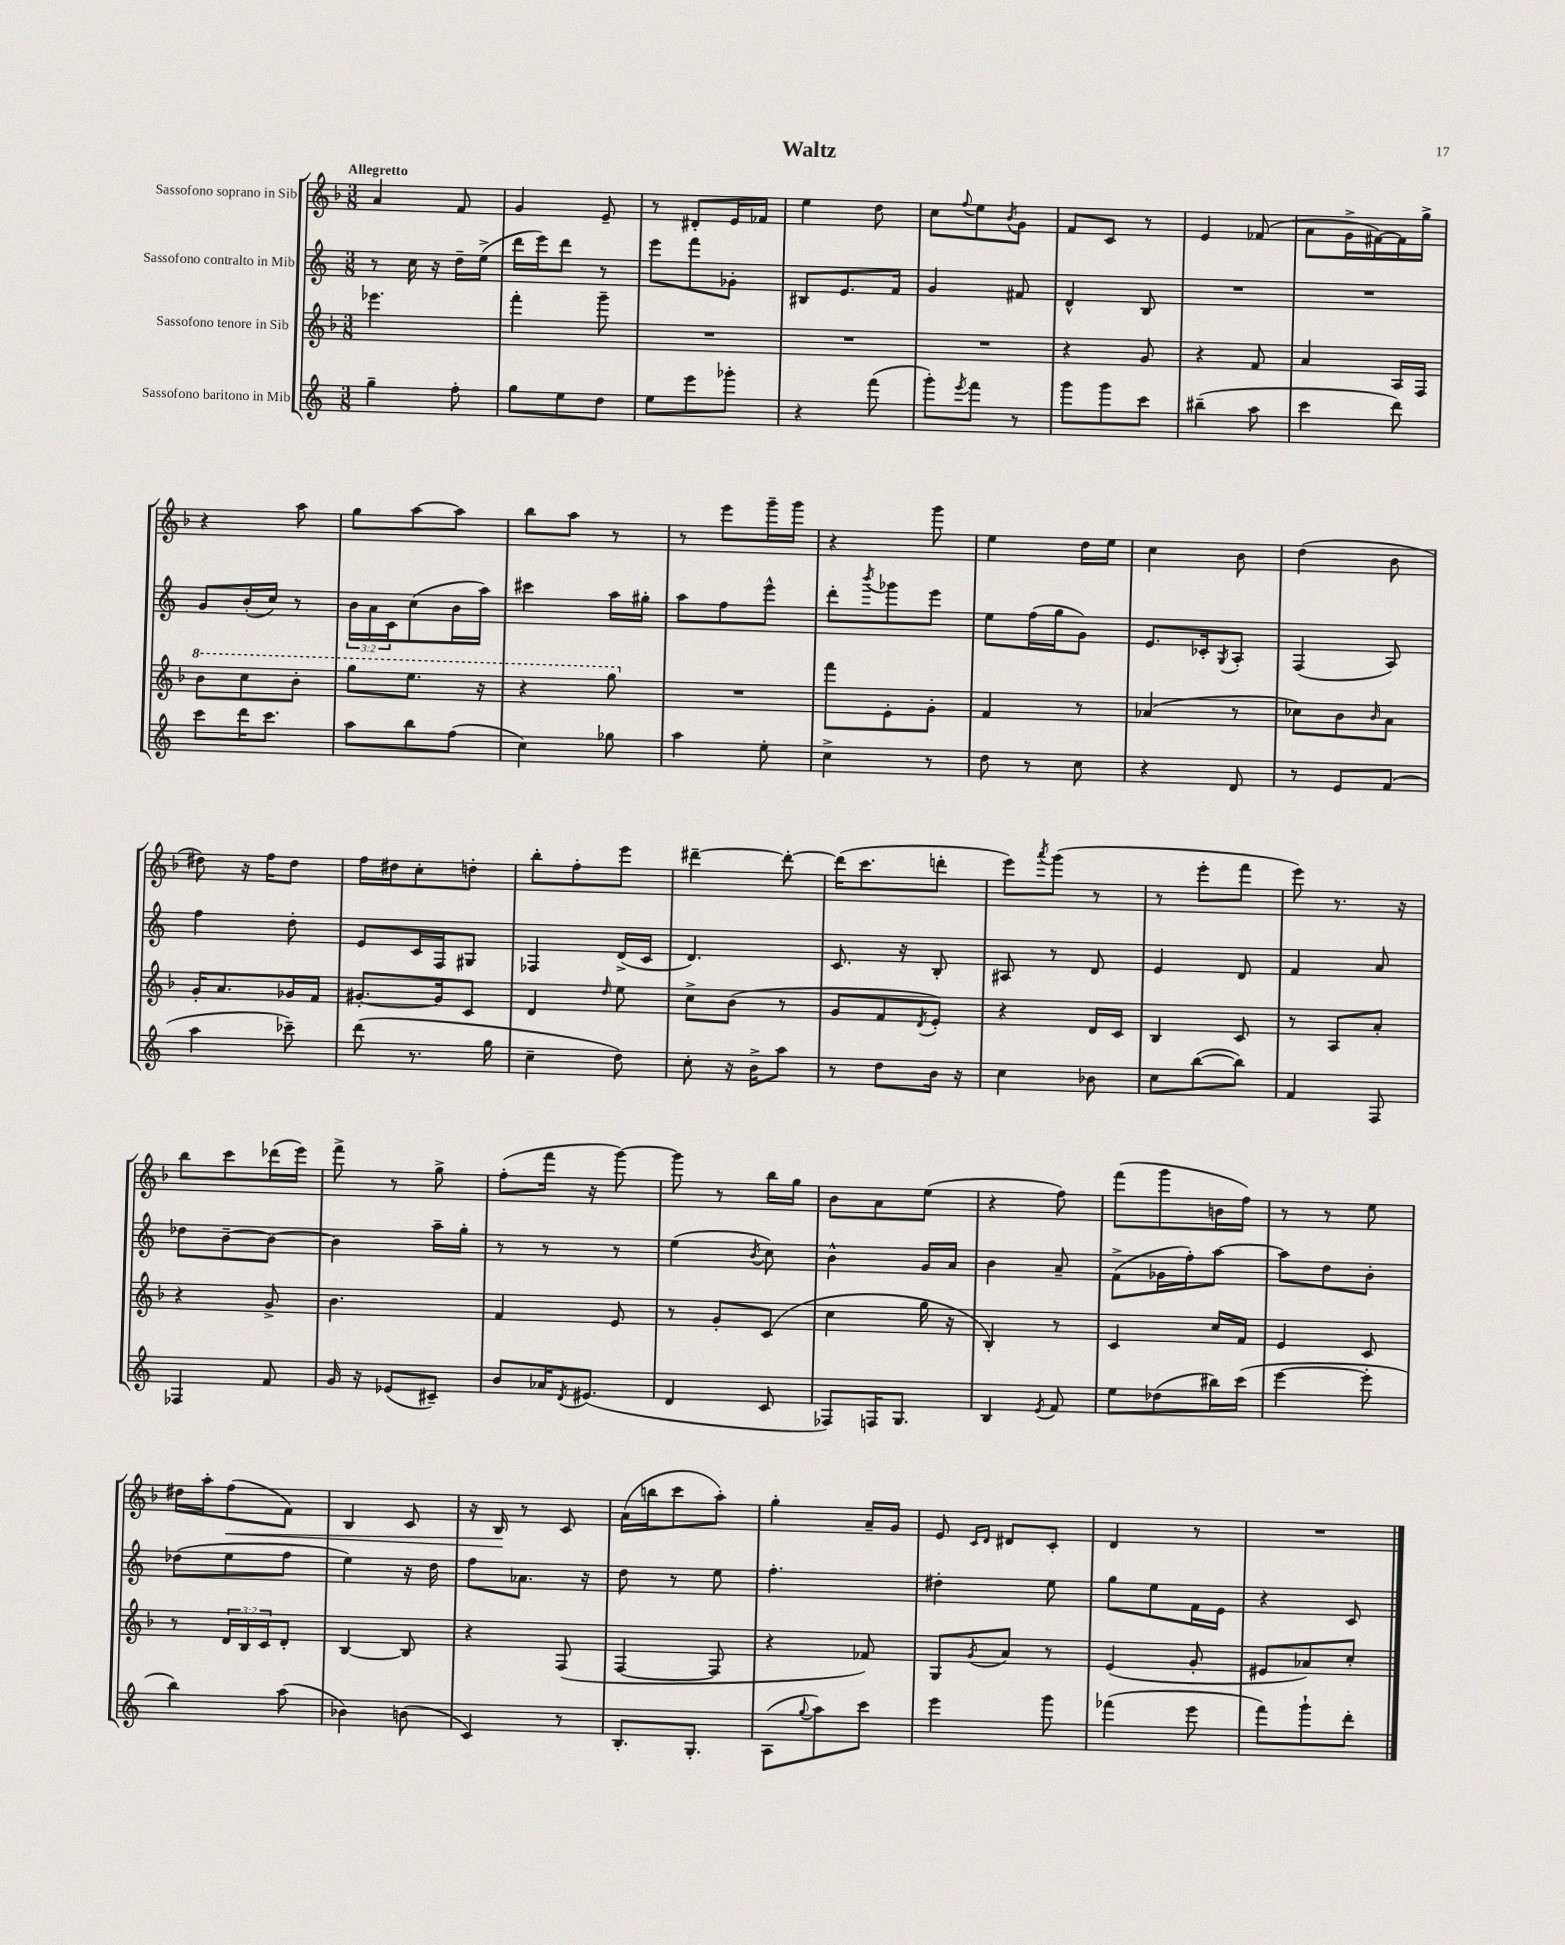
\header { title = "Waltz" }
<<
\new StaffGroup <<
\new Staff = "s0" \with { instrumentName = "Sassofono soprano in Sib" } {
    \clef treble \key f \major \numericTimeSignature \time 3/8 \tempo "Allegretto"
    a'4 f'8 |
    g'4 e'8-- |
    r8 dis'8-. e'16 fes'16 |
    e''4 d''8 |
    c''8 \appoggiatura { f''8 } e''8 \acciaccatura { bes'8 } g'8 |
    f'8 c'8 r8 |
    e'4 fes'8( |
    a'8 g'16-> fis'16~) fis'16 g''16-> |
    r4 a''8 |
    g''8 a''8~ a''8 |
    bes''8 a''8 r8 |
    r8 e'''8 g'''16-- g'''16 |
    r4 g'''8 |
    e''4 d''16 e''16 |
    c''4 bes'8 |
    d''4( bes'8 |
    dis''8) r16 f''16 dis''8 |
    f''16 dis''16 c''8-. d''8-. |
    bes''8-. f''8-. e'''8 |
    dis'''4~-- dis'''8~-. |
    dis'''16( c'''8. d'''8-. |
    e'''8) \acciaccatura { a'''8 } g'''8( r8 |
    r8 e'''8-. f'''8 |
    e'''8) r8. r16 |
    bes''8 c'''8 des'''16( e'''16) |
    f'''8-> r8 g''8-> |
    f''8-.( f'''16 r16 g'''8~) |
    g'''8 r8 bes''16 g''16 |
    bes'8 a'8 e''8( |
    r4 f''8) |
    f'''8( g'''8 b'16 f''16) |
    r8 r8 e''8 |
    dis''16 a''16-. f''8\<( f'8) |
    bes4 c'8 |
    r16 bes16\! r8 c'8 |
    a'16( b''16 c'''8 a''8-.) |
    g''4-. a'16-- g'16 |
    e'8 \grace { c'16 d'16 } dis'8 c'8-. |
    d'4 r8 |
    R4. \bar "|." |
}
\new Staff = "s1" \with { instrumentName = "Sassofono contralto in Mib" } {
    \clef treble \key c \major \numericTimeSignature \time 3/8 \override Staff.TupletNumber.text = #tuplet-number::calc-fraction-text
    r8 c''16 r16 d''16-- e''16->( |
    d'''16 e'''16) d'''8 r8 |
    e'''8 f'''8 ges'8-. |
    bis8 e'8. f'16 |
    g'4 fis'8 |
    d'4-^ b8 |
    R4. |
    R4. |
    g'8 b'16-.( c''16) r8 |
    \tuplet 3/2 { b'16 a'16 c'16 } c''8( b'16 a''16) |
    cis'''4 a''16 gis''16-. |
    a''8 f''8 e'''8-^ |
    d'''8-. \acciaccatura { b'''8 } ges'''8 e'''8 |
    e''8 f''16( g''16 g'8) |
    e'8. ces'16-. \acciaccatura { g8 } a8-. |
    f4( a8) |
    f''4 d''8-. |
    e'8 c'16 f16 gis8 |
    fes4 d'16->( c'16 |
    d'4.) |
    c'8. r16 b8-. |
    ais8 r8 d'8 |
    e'4 d'8 |
    f'4 a'8 |
    des''8 b'8~-- b'8~ |
    b'4 a''16-- g''16-. |
    r8 r8 r8 |
    e''4( \acciaccatura { b'8 } c''8) |
    b'4-^ g'16 a'16 |
    b'4 a'8-- |
    f'8->( ges'16 f''16-.) a''8~ |
    a''8 d''8 b'8-. |
    des''8( e''8 f''8 |
    e''4) r16 d''16 |
    f''8 aes'8. r16 |
    d''8 r8 e''8 |
    f''4.-. |
    dis''4-. e''8 |
    g''8 e''8 f'16 e'16 |
    r4 c'8 \bar "|." |
}
\new Staff = "s2" \with { instrumentName = "Sassofono tenore in Sib" } {
    \clef treble \key f \major \numericTimeSignature \time 3/8 \override Staff.TupletNumber.text = #tuplet-number::calc-fraction-text
    ees'''4. |
    f'''4-. g'''8-- |
    R4. |
    R4. |
    R4. |
    r4 g'8 |
    r4 f'8 |
    a'4 a16 f16 |
    \ottava #1 bes''8 c'''8 bes''8-. |
    g'''8 e'''8. r16 |
    r4 g'''8 \ottava #0 |
    R4. |
    f'''8 e'8-. g'8-. |
    f'4 r8 |
    aes'4( r8 |
    ces''8) bes'8 \grace { bes'16 } a'8 |
    g'16-. a'8. ges'16 f'16 |
    gis'8.~-. gis'16 c'8 |
    d'4 \grace { d''16 } e''8 |
    c''8-> bes'8( r8 |
    g'8 f'8 \acciaccatura { d'8 } e'8-.) |
    r4 d'16 c'16 |
    bes4 c'8 |
    r8 a8 a'8-. |
    r4 g'8-> |
    bes'4. |
    f'4 e'8 |
    r8 g'8-. c'8( |
    c''4 g''16 r16 |
    bes4-.) r8 |
    c'4 c''16 f'16 |
    e'4 c'8 |
    r8 \tuplet 3/2 { d'16 bes16 c'16 } d'8-. |
    bes4~ bes8 |
    r4 f8( |
    f4~ f8 |
    r4 fes'8) |
    g8 \acciaccatura { g'8 } a'8 r8 |
    e'4( g'8-. |
    eis'8 aes'8) c''8-. \bar "|." |
}
\new Staff = "s3" \with { instrumentName = "Sassofono baritono in Mib" } {
    \clef treble \key c \major \numericTimeSignature \time 3/8
    g''4-- f''8-. |
    g''8 e''8 d''8 |
    e''8 e'''8 ges'''8-. |
    r4 f'''8( |
    g'''8-.) \acciaccatura { e'''8 } f'''8 r8 |
    g'''8 g'''8 c'''8 |
    bis''4--( a''8 |
    c'''4 d'''8) |
    c'''8 d'''16 c'''8. |
    a''8 b''8 f''8( |
    c''4) ges''8 |
    a''4 e''8-. |
    c''4-> r8 |
    d''8 r8 c''8 |
    r4 d'8 |
    r8 e'8 f'8( |
    a''4 ces'''8--) |
    d'''8( r8. g''16 |
    c''4-- d''8) |
    c''8-. r16 b'16-> a''8 |
    r8 d''8 b'16 r16 |
    c''4 bes'8 |
    c''8 b''8~( b''8) |
    f'4 f8 |
    fes4 f'8 |
    g'16 r16 ees'8( cis'8--) |
    b'8 aes'16 \acciaccatura { d'8 } eis'8.( |
    d'4 c'8 |
    fes8) f16 g8. |
    b4 \acciaccatura { e'8 } f'8 |
    e''8 des''8( bis''16) c'''16( |
    e'''4~ e'''8-. |
    b''4) a''8( |
    bes'4) b'8( |
    c'4) r8 |
    b8.-. g8.-. |
    a8( \appoggiatura { g''8 } a''8) c'''8 |
    e'''4 g'''8 |
    fes'''4( e'''8 |
    f'''8) g'''8-! d'''8-. \bar "|." |
}
>>
>>
\layout { \context { \Score \remove "Bar_number_engraver" } }
